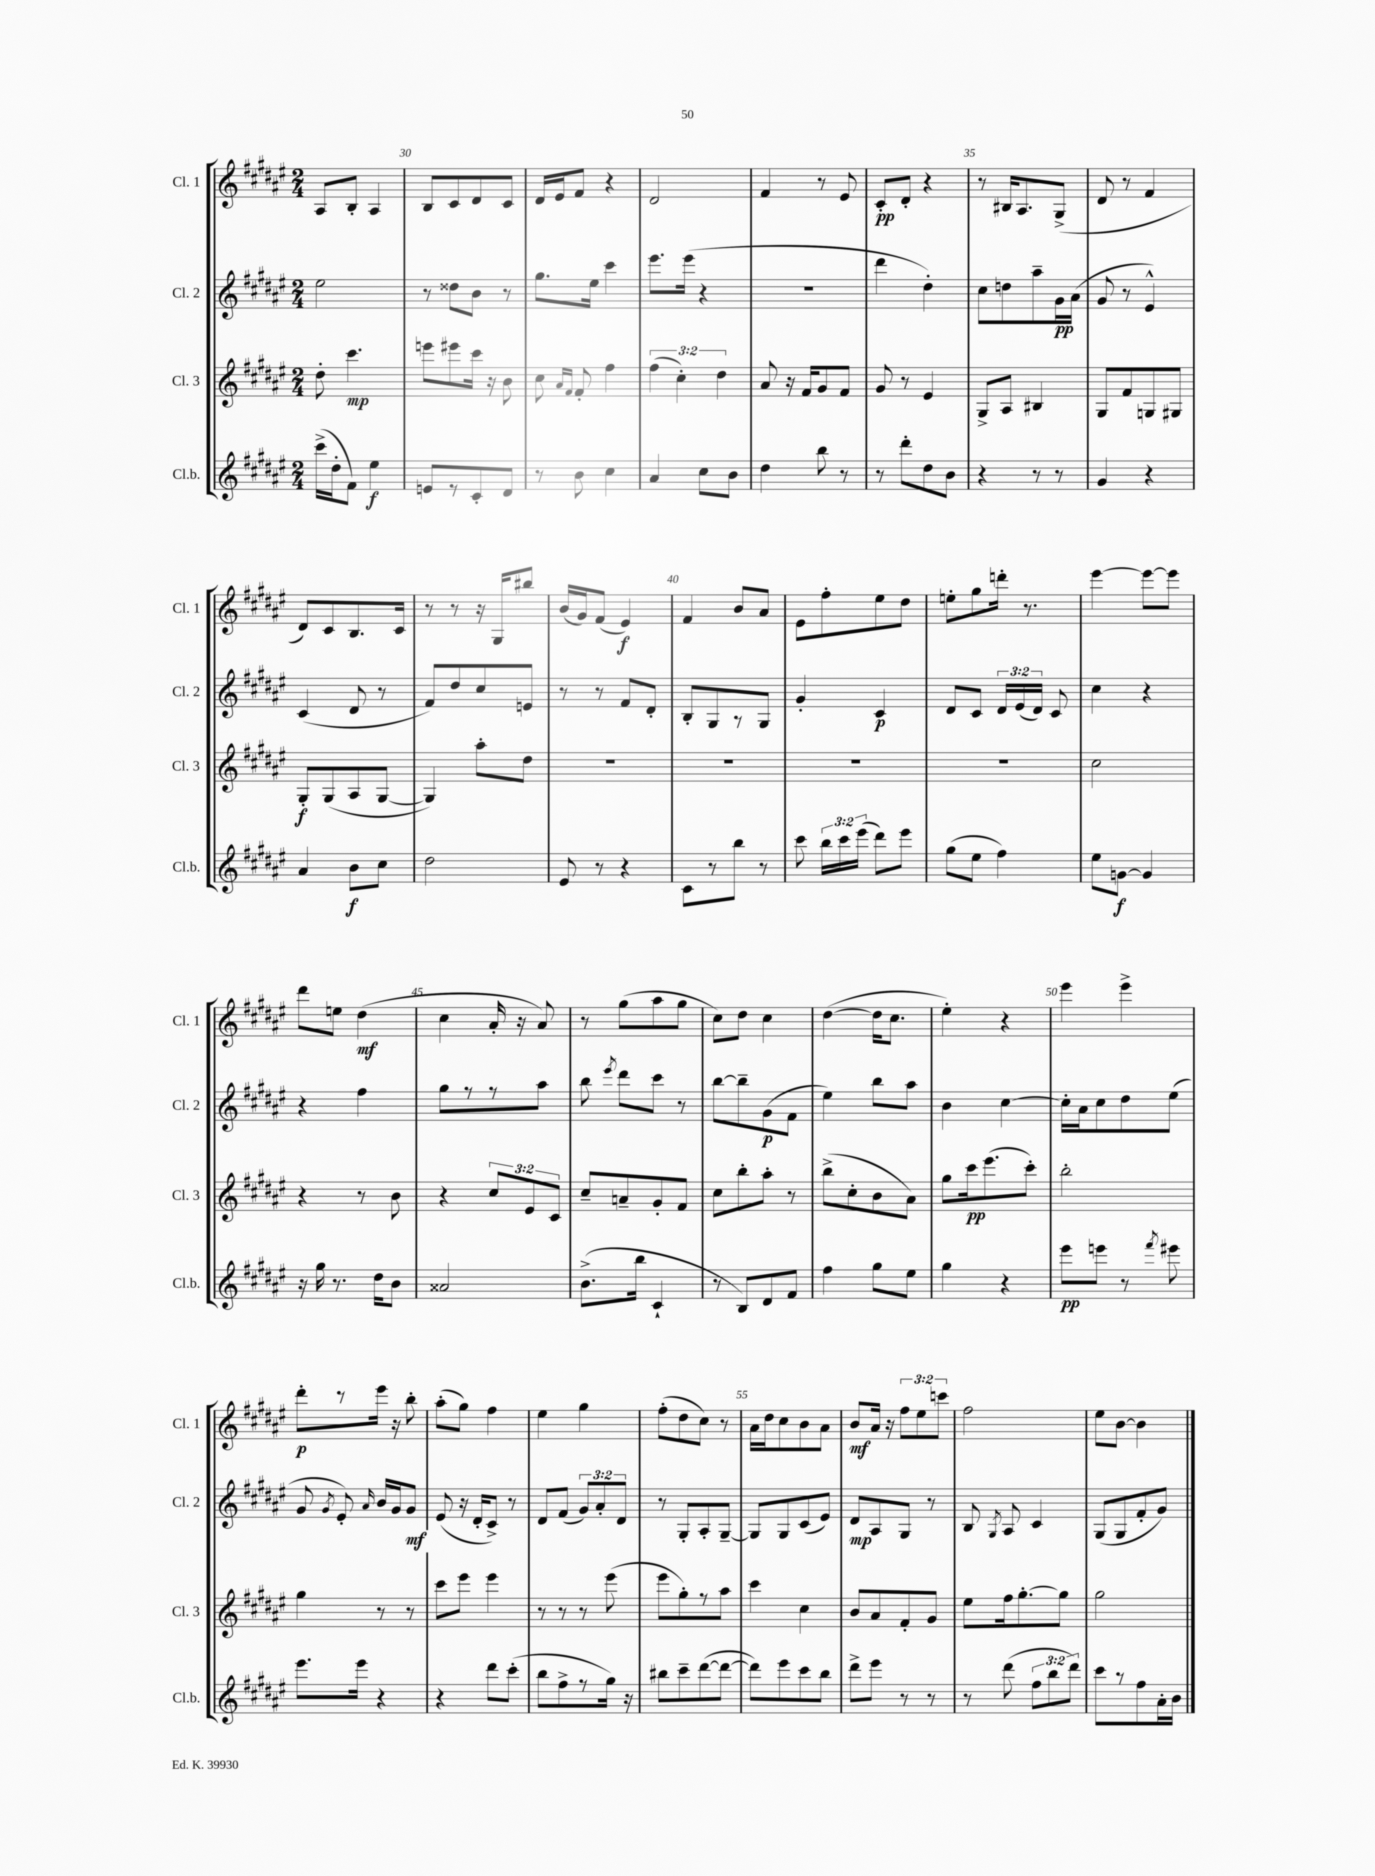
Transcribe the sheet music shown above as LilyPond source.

<<
\new StaffGroup <<
\new Staff = "s0" \with { instrumentName = "Cl. 1" shortInstrumentName = "Cl. 1" } {
    \clef treble \key fis \major \numericTimeSignature \time 2/4 \override Staff.TupletNumber.text = #tuplet-number::calc-fraction-text
    \autoBeamOff ais8[ b8]-. ais4 |
    b8[ cis'8 dis'8 cis'8] |
    dis'16[ eis'16 fis'8] r4 |
    dis'2 |
    fis'4 r8 eis'8 |
    cis'8[-.\pp dis'8]-. r4 |
    r8 bis16[ ais8. gis8]->( |
    dis'8 r8 fis'4 |
    dis'8[) cis'8 b8. cis'16] |
    r8 r8 r16 gis16[ bis''8] |
    b'16[( gis'16) fis'8]( eis'4\f) |
    fis'4 b'8[ ais'8] |
    eis'8[ fis''8-. eis''8 dis''8] |
    e''8[-. gis''8 d'''16]-. r8. |
    eis'''4~ eis'''8[~ eis'''8] |
    dis'''8[ e''8] dis''4\mf( |
    cis''4 ais'16-. r16 ais'8) |
    r8 gis''8[( ais''8 gis''8] |
    cis''8[) dis''8] cis''4 |
    dis''4~( dis''16[ cis''8.] |
    eis''4-.) r4 |
    eis'''4 eis'''4-> |
    dis'''8[-.\p r8 eis'''16] r16 b''8-. |
    ais''8[-.( gis''8]) fis''4 |
    eis''4 gis''4 |
    fis''8[-.( dis''8 cis''8]) r8 |
    ais'16[ dis''16 cis''8 b'8 ais'8] |
    b'8[\mf ais'16] r16 \tuplet 3/2 { fis''8[ eis''8 c'''8] } |
    fis''2 |
    eis''8[ b'8]~ b'4 \bar "|." |
}
\new Staff = "s1" \with { instrumentName = "Cl. 2" shortInstrumentName = "Cl. 2" } {
    \clef treble \key fis \major \numericTimeSignature \time 2/4 \override Staff.TupletNumber.text = #tuplet-number::calc-fraction-text
    \autoBeamOff eis''2 |
    r8 disis''8[ b'8] r8 |
    gis''8.[ eis''16] cis'''4 |
    eis'''8.[ eis'''16]( r4 |
    r2 |
    dis'''4 dis''4-.) |
    cis''8[ d''8 ais''8-- gis'16\pp ais'16]( |
    gis'8 r8 eis'4-^) |
    cis'4( dis'8 r8 |
    fis'8[) dis''8 cis''8 e'8] |
    r8 r8 fis'8[ dis'8]-. |
    b8[-. gis8 r8 gis8] |
    gis'4-. cis'4\p |
    dis'8[ cis'8] \tuplet 3/2 { dis'16[ eis'16( dis'16]) } cis'8 |
    cis''4 r4 |
    r4 fis''4 |
    gis''8[ r8 r8 ais''8] |
    b''8 \acciaccatura { eis'''8 } dis'''8[ cis'''8] r8 |
    b''8[~ b''8-- gis'8\p( fis'8] |
    eis''4) b''8[ ais''8] |
    b'4 cis''4~ |
    cis''16[-. ais'16 cis''8 dis''8 eis''8]( |
    gis'8 \acciaccatura { gis'8 } eis'8-.) \grace { ais'16 } b'16[ gis'16 gis'8]\mf |
    eis'8( r16 dis'16[-. cis'8]->) r8 |
    dis'8[ fis'8]( \tuplet 3/2 { gis'8[) ais'8-. dis'8] } |
    r8 gis8[-. ais8-. gis8]~-- |
    gis8[ gis8 cis'8( eis'8]) |
    dis'8[\mp ais8 gis8] r8 |
    b8 \acciaccatura { gis8 } ais8 cis'4 |
    gis8[( gis8 fis'8-. gis'8]) \bar "|." |
}
\new Staff = "s2" \with { instrumentName = "Cl. 3" shortInstrumentName = "Cl. 3" } {
    \clef treble \key fis \major \numericTimeSignature \time 2/4 \override Staff.TupletNumber.text = #tuplet-number::calc-fraction-text
    \autoBeamOff dis''8-. cis'''4.\mp |
    e'''8[ eis'''8 cis'''16] r16 b'8 |
    cis''8 \grace { ais'16[ fis'16] } fis'8-. fis''4 |
    \tuplet 3/2 { fis''4( cis''4-.) dis''4 } |
    ais'8 r16 fis'16[ gis'8 fis'8] |
    gis'8 r8 eis'4 |
    gis8[-> ais8] bis4 |
    gis8[ fis'8 g8 gis8] |
    gis8[-.\f gis8( ais8 gis8]~ |
    gis4) ais''8[-. dis''8] |
    R2 |
    R2 |
    R2 |
    R2 |
    cis''2 |
    r4 r8 b'8 |
    r4 \tuplet 3/2 { cis''8[ eis'8 cis'8] } |
    cis''8[-- a'8-- gis'8-. fis'8] |
    cis''8[ b''8-. ais''8]-. r8 |
    b''8[->( cis''8-. b'8 ais'8]) |
    gis''8[ cis'''16\pp eis'''8.( cis'''8]-.) |
    b''2-. |
    gis''4 r8 r8 |
    cis'''8[ eis'''8] eis'''4 |
    r8 r8 r8 eis'''8( |
    eis'''8[ gis''8-.) r8 ais''8] |
    cis'''4 cis''4 |
    b'8[ ais'8 fis'8-. gis'8] |
    eis''8[ fis''16 gis''8.~-. gis''8] |
    gis''2 \bar "|." |
}
\new Staff = "s3" \with { instrumentName = "Cl.b." shortInstrumentName = "Cl.b." } {
    \clef treble \key fis \major \numericTimeSignature \time 2/4 \override Staff.TupletNumber.text = #tuplet-number::calc-fraction-text
    \autoBeamOff cis'''16[->( dis''16-. fis'8]) eis''4\f |
    e'8[ r8 cis'8-. dis'8] |
    r8 b'8 cis''4 |
    ais'4 cis''8[ b'8] |
    dis''4 b''8 r8 |
    r8 dis'''8[-. dis''8 b'8] |
    r4 r8 r8 |
    gis'4 r4 |
    ais'4 b'8[\f cis''8] |
    dis''2 |
    eis'8 r8 r4 |
    cis'8[ r8 b''8] r8 |
    cis'''8 \tuplet 3/2 { b''16[ cis'''16 eis'''16]( } dis'''8[) eis'''8] |
    gis''8[( eis''8] fis''4) |
    eis''8[ g'8]~\f g'4 |
    r16 gis''16 r8. dis''16[ b'8] |
    aisis'2 |
    b'8.[->( b''16] cis'4-! |
    r8 b8[) dis'8 fis'8] |
    fis''4 gis''8[ eis''8] |
    gis''4 r4 |
    eis'''8[\pp e'''8] r8 \acciaccatura { fis'''8 } eis'''8 |
    eis'''8.[ eis'''16] r4 |
    r4 dis'''8[ cis'''8]-.( |
    b''8[ fis''8-> r8 gis''16]) r16 |
    bis''8[ cis'''8-- dis'''8~( dis'''8]~ |
    dis'''8[) eis'''8 cis'''8 b''8] |
    dis'''8[-> eis'''8] r8 r8 |
    r8 dis'''8( \tuplet 3/2 { fis''8[ b''8 dis'''8]) } |
    cis'''8[ r8 fis''8 ais'16-. b'16] \bar "|." |
}
>>
>>
\layout { \context { \Score currentBarNumber = #29 \override BarNumber.break-visibility = ##(#f #t #t) barNumberVisibility = #(every-nth-bar-number-visible 5) } }
